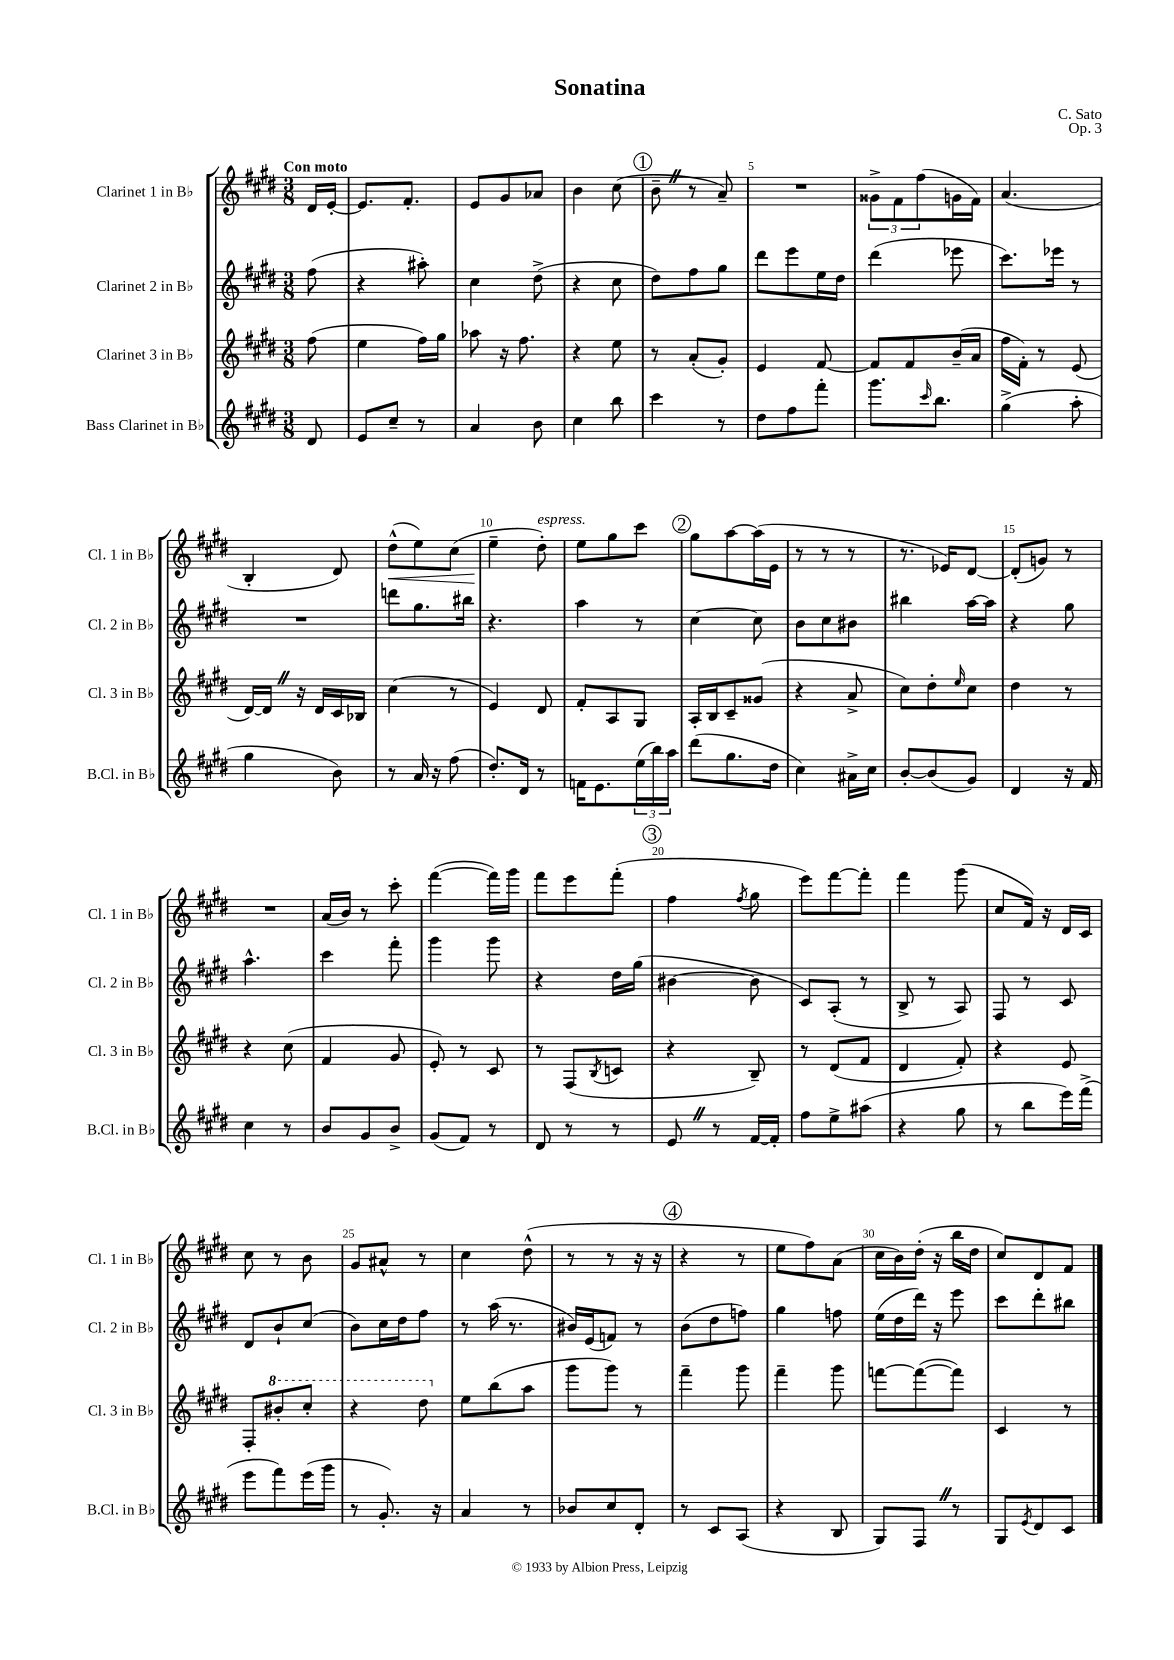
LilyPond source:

\header { title = "Sonatina" composer = "C. Sato" opus = "Op. 3" }
<<
\new StaffGroup <<
\new Staff = "s0" \with { instrumentName = "Clarinet 1 in Bb" shortInstrumentName = "Cl. 1 in Bb" } {
    \clef treble \key e \major \numericTimeSignature \time 3/8 \partial 8 \tempo "Con moto"
    dis'16 e'16~-. |
    e'8. fis'8.-. |
    e'8 gis'8 aes'8 |
    b'4 cis''8( |
    \mark \markup { \circle "1" } b'8-- \once \override BreathingSign.text = \markup { \musicglyph "scripts.caesura.straight" } \breathe r8 a'8--) |
    R4. |
    \tuplet 3/2 { gisis'8-> fis'8 fis''8( } g'16 fis'16) |
    a'4.( |
    b4-. dis'8) |
    dis''8-^\<( e''8) cis''8( |
    e''4--\! dis''8-.^\markup { \italic "espress." }) |
    e''8 gis''8 cis'''8 |
    \mark \markup { \circle "2" } gis''8 a''8~ a''16( e'16 |
    r8 r8 r8 |
    r8. ees'16) dis'8~ |
    dis'8-.( g'8) r8 |
    R4. |
    a'16( b'16) r8 cis'''8-. |
    fis'''4~( fis'''16) gis'''16 |
    fis'''8 e'''8 fis'''8-.( |
    \mark \markup { \circle "3" } fis''4 \acciaccatura { fis''8 } gis''8 |
    e'''8) fis'''8~ fis'''8-. |
    fis'''4 gis'''8( |
    cis''8 fis'16) r16 dis'16 cis'16 |
    cis''8 r8 b'8 |
    gis'8 ais'8-^ r8 |
    cis''4 dis''8-^( |
    r8 r8 r16 r16 |
    \mark \markup { \circle "4" } r4 r8 |
    e''8 fis''8) a'8( |
    cis''16 b'16) dis''16-.( r16 b''16 dis''16 |
    cis''8) dis'8 fis'8 \bar "|." |
}
\new Staff = "s1" \with { instrumentName = "Clarinet 2 in Bb" shortInstrumentName = "Cl. 2 in Bb" } {
    \clef treble \key e \major \numericTimeSignature \time 3/8 \partial 8
    fis''8( |
    r4 ais''8-.) |
    cis''4 dis''8->( |
    r4 cis''8 |
    \mark \markup { \circle "1" } dis''8) fis''8 gis''8 |
    dis'''8 e'''8 e''16 dis''16 |
    dis'''4( ees'''8 |
    cis'''8.) ees'''16 r8 |
    R4. |
    d'''8 gis''8. bis''16 |
    r4. |
    a''4 r8 |
    \mark \markup { \circle "2" } cis''4~ cis''8 |
    b'8 cis''8 bis'8 |
    bis''4 a''16~ a''16 |
    r4 gis''8 |
    a''4.-^ |
    cis'''4 fis'''8-. |
    gis'''4 gis'''8 |
    r4 dis''16 gis''16( |
    \mark \markup { \circle "3" } bis'4~ bis'8 |
    cis'8) a8-.( r8 |
    b8-> r8 a8) |
    fis8 r8 cis'8 |
    dis'8 b'8-! cis''8( |
    b'8) cis''16 dis''16 fis''8 |
    r8 a''16( r8. |
    bis'16) e'16( f'8) r8 |
    \mark \markup { \circle "4" } b'8( dis''8 f''8) |
    gis''4 f''8 |
    e''16( dis''16 dis'''16) r16 e'''8 |
    cis'''8 dis'''8-. bis''8 \bar "|." |
}
\new Staff = "s2" \with { instrumentName = "Clarinet 3 in Bb" shortInstrumentName = "Cl. 3 in Bb" } {
    \clef treble \key e \major \numericTimeSignature \time 3/8 \partial 8
    fis''8( |
    e''4 fis''16) gis''16 |
    aes''8 r16 fis''8. |
    r4 e''8 |
    \mark \markup { \circle "1" } r8 a'8-.( gis'8-.) |
    e'4 fis'8~ |
    fis'8 fis'8 b'16--( a'16 |
    fis''16 fis'16-.) r8 e'8( |
    dis'16~) dis'16 \once \override BreathingSign.text = \markup { \musicglyph "scripts.caesura.straight" } \breathe r16 dis'16 cis'16 bes16 |
    cis''4( r8 |
    e'4) dis'8 |
    fis'8-. a8 gis8 |
    \mark \markup { \circle "2" } a16-. b16 cis'8-- gisis'8( |
    r4 a'8-> |
    cis''8) dis''8-. \grace { e''16 } cis''8 |
    dis''4 r8 |
    r4 cis''8( |
    fis'4 gis'8 |
    e'8-.) r8 cis'8 |
    r8 fis8( \acciaccatura { b8 } c'8 |
    \mark \markup { \circle "3" } r4 b8--) |
    r8 dis'8( fis'8 |
    dis'4 fis'8-.) |
    r4 e'8 |
    fis8-. \ottava #1 bis''8-. cis'''8-. |
    r4 dis'''8 \ottava #0 |
    e''8 b''8( a''8 |
    gis'''8 gis'''8) r8 |
    \mark \markup { \circle "4" } fis'''4-- gis'''8 |
    fis'''4-- gis'''8 |
    f'''8~ f'''8~( f'''8) |
    cis'4 r8 \bar "|." |
}
\new Staff = "s3" \with { instrumentName = "Bass Clarinet in Bb" shortInstrumentName = "B.Cl. in Bb" } {
    \clef treble \key e \major \numericTimeSignature \time 3/8 \partial 8
    dis'8 |
    e'8 cis''8-- r8 |
    a'4 b'8 |
    cis''4 b''8 |
    \mark \markup { \circle "1" } cis'''4 r8 |
    dis''8 fis''8 fis'''8-. |
    gis'''8. \grace { cis'''16 } b''8. |
    gis''4->( a''8-. |
    gis''4 b'8) |
    r8 a'16 r16 fis''8( |
    dis''8.-.) dis'16 r8 |
    f'16 e'8. \tuplet 3/2 { e''16( b''16) a''16 } |
    \mark \markup { \circle "2" } dis'''8( gis''8. dis''16 |
    cis''4) ais'16-> cis''16 |
    b'8~-. b'8( gis'8) |
    dis'4 r16 fis'16 |
    cis''4 r8 |
    b'8 gis'8 b'8-> |
    gis'8( fis'8) r8 |
    dis'8 r8 r8 |
    \mark \markup { \circle "3" } e'8 \once \override BreathingSign.text = \markup { \musicglyph "scripts.caesura.straight" } \breathe r8 fis'16~ fis'16-. |
    fis''8 e''8-> ais''8( |
    r4 gis''8 |
    r8 b''8 e'''16) fis'''16->( |
    e'''8 fis'''8) e'''16( gis'''16 |
    r8 gis'8.-.) r16 |
    a'4 r8 |
    bes'8 cis''8 dis'8-. |
    \mark \markup { \circle "4" } r8 cis'8 a8( |
    r4 b8 |
    gis8) fis8 \once \override BreathingSign.text = \markup { \musicglyph "scripts.caesura.straight" } \breathe r8 |
    gis8 \acciaccatura { e'8 } dis'8 cis'8 \bar "|." |
}
>>
>>
\layout { \context { \Score \override BarNumber.break-visibility = ##(#f #t #t) barNumberVisibility = #(every-nth-bar-number-visible 5) } }
